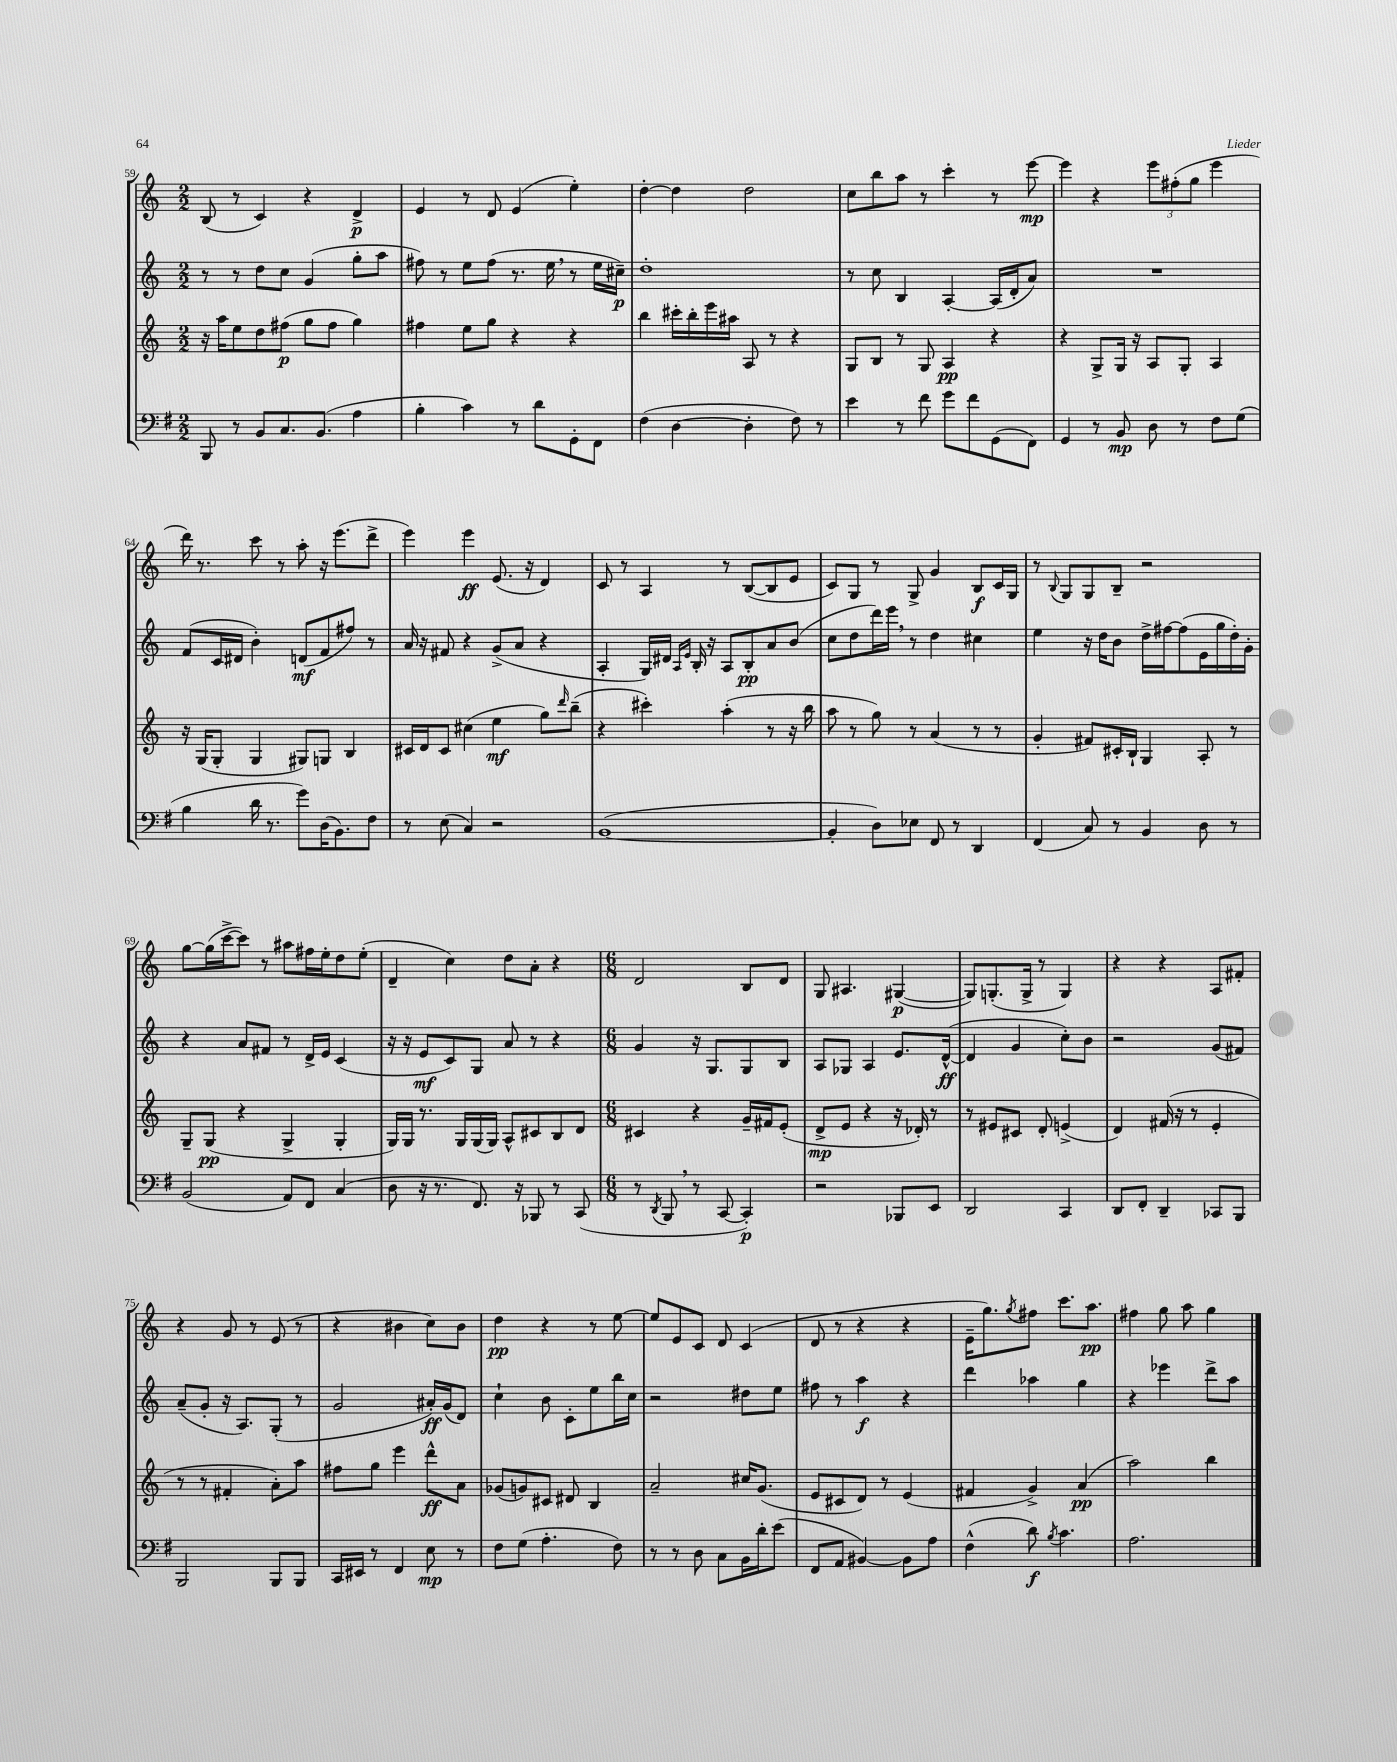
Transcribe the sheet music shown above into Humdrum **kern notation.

**kern	**dynam	**kern	**dynam	**kern	**dynam	**kern	**dynam
*part4	*part4	*part3	*part3	*part2	*part2	*part1	*part1
*staff4	*staff4	*staff3	*staff3	*staff2	*staff2	*staff1	*staff1
*clefF4	*	*clefG2	*	*clefG2	*	*clefG2	*
*k[f#]	*	*k[]	*	*k[]	*	*k[]	*
*M2/2	*	*M2/2	*	*M2/2	*	*M2/2	*
=59	=59	=59	=59	=59	=59	=59	=59
8BBB/	.	16r	.	8r	.	(8B/	.
.	.	16aa\KL	.	.	.	.	.
8r	.	8ee\	.	8r	.	8r	.
8BB/L	.	8dd\	.	8dd\L	.	4c/)	.
8.C/	.	(8ff#X\J	p	8cc\J	.	.	.
.	.	8gg\L	.	(4g/	.	4r	.
(8.BB/J	.	.	.	.	.	.	.
.	.	8ff#\J	.	.	.	.	.
4A\	.	4gg\)	.	8gg'\L	.	4d^/	p
.	.	.	.	8aa\J	.	.	.
=60	=60	=60	=60	=60	=60	=60	=60
4B'\	.	4ff#X\	.	8ff#X\)	.	4e/	.
.	.	.	.	8r	.	.	.
4c\)	.	8ee\L	.	8ee\L	.	8r	.
.	.	8gg\J	.	(8ff#\J	.	8d/	.
8r	.	4r	.	8.r	.	(4e/	.
8d\L	.	.	.	.	.	.	.
.	.	.	.	16ee,\	.	.	.
8GG'\	.	4r	.	8r	.	4ee'\)	.
8FF#\J	.	.	.	16ee\LL	.	.	.
.	.	.	.	16cc#X~\JJ)	p	.	.
=61	=61	=61	=61	=61	=61	=61	=61
(4F#\	.	4bb\	.	1dd'	.	[4dd'\	.
[4D\	.	16ccc#X'\LL	.	.	.	4dd\]	.
.	.	16bb'\	.	.	.	.	.
.	.	16eee\	.	.	.	.	.
.	.	16aa#X\JJ	.	.	.	.	.
4D'\]	.	8A/	.	.	.	2dd\	.
.	.	8r	.	.	.	.	.
8F#\)	.	4r	.	.	.	.	.
8r	.	.	.	.	.	.	.
=62	=62	=62	=62	=62	=62	=62	=62
4e\	.	8G/L	.	8r	.	8cc\L	.
.	.	8B/J	.	8cc\	.	8bb\	.
8r	.	8r	.	4B/	.	8aa\J	.
8f#\	.	8G/	.	.	.	8r	.
8g\L	.	4A/	pp	[4A'/	.	4ccc'\	.
8f#\	.	.	.	.	.	.	.
(8GG\	.	4r	.	(16A/LL]	.	8r	.
.	.	.	.	16d'/J	.	.	.
8FF#\J)	.	.	.	8a/J)	.	[8eee\	mp
=63	=63	=63	=63	=63	=63	=63	=63
4GG/	.	4r	.	1r	.	4eee\]	.
8r	.	8G^/L	.	.	.	4r	.
8BB/	mp	16G/Jk	.	.	.	.	.
.	.	16r	.	.	.	.	.
8D\	.	8A/L	.	.	.	12eee\L	.
.	.	.	.	.	.	(12ff#X'\	.
8r	.	8G'/J	.	.	.	.	.
.	.	.	.	.	.	12gg\J	.
8F#\L	.	4A/	.	.	.	4eee\	.
(8G\J	.	.	.	.	.	.	.
!!LO:LB:g=z
=64	=64	=64	=64	=64	=64	=64	=64
4B\	.	16r	.	(8f/L	.	16ddd\)	.
.	.	(16G/KL	.	.	.	8.r	.
.	.	8G'/J	.	16c/L	.	.	.
.	.	.	.	16d#X/JJ	.	.	.
16d\	.	4G/	.	4b'\)	.	8ccc\	.
8.r	.	.	.	.	.	.	.
.	.	.	.	.	.	8r	.
8g\L)	.	8G#X/L)	.	(8dn/L	mf	8aa'\	.
(16D\K	.	8Gn/J	.	8f/	.	16r	.
8.BB\)	.	.	.	.	.	(8.eee\L	.
.	.	4B/	.	8ff#X/J)	.	.	.
8F#\J	.	.	.	8r	.	8ddd^\J	.
=65	=65	=65	=65	=65	=65	=65	=65
8r	.	16c#X/LL	.	16a/	.	4eee\)	.
.	.	16d/J	.	16r	.	.	.
(8E\	.	8c#/J	.	8f#X/	.	.	.
4C/)	.	(4cc#X\	.	4r	.	4eee\	ff
2r	.	4ee\	mf	(8g^/L	.	(8.e/	.
.	.	.	.	8a/J	.	.	.
.	.	.	.	.	.	16r	.
.	.	8gg\L)	.	4r	.	4d/)	.
.	.	16qqddd/	.	.	.	.	.
.	.	(8bb~\J	.	.	.	.	.
=66	=66	=66	=66	=66	=66	=66	=66
([1BB	.	4r	.	4A'/	.	8c/	.
.	.	.	.	.	.	8r	.
.	.	4ccc#X'\)	.	16G/LL)	.	4A/	.
.	.	.	.	16d#X/JJ	.	.	.
.	.	.	.	16qqA/LL	.	.	.
.	.	.	.	16qqe/JJ	.	.	.
.	.	.	.	16B'/	.	.	.
.	.	.	.	16r	.	.	.
.	.	(4aa'\	.	8A/L	.	8r	.
.	.	.	.	8B'/	pp	([8B/L	.
.	.	8r	.	8a/	.	8B/]	.
.	.	16r	.	(8b/J	.	8e/J	.
.	.	16bb\	.	.	.	.	.
=67	=67	=67	=67	=67	=67	=67	=67
4BB'/]	.	8aa\	.	8cc\L	.	8c/L)	.
.	.	8r	.	8dd\	.	8G/J	.
8D\L)	.	8gg\)	.	16ddd\L)	.	8r	.
.	.	.	.	16eee,\JJ	.	.	.
8E-X\J	.	8r	.	8r	.	8G^/	.
8FF#/	.	(4a/	.	4dd\	.	4g/	.
8r	.	.	.	.	.	.	.
4DD/	.	8r	.	4cc#X\	.	8B/L	f
.	.	8r	.	.	.	16c/L	.
.	.	.	.	.	.	16G/JJ	.
=68	=68	=68	=68	=68	=68	=68	=68
(4FF#/	.	4g'/	.	4ee\	.	8r	.
.	.	.	.	.	.	8qqB/	.
.	.	.	.	.	.	8G/L	.
8C/)	.	8f#X/L)	.	16r	.	8G/	.
.	.	.	.	16dd\KL	.	.	.
8r	.	16c#X'/L	.	8b\J	.	8B~/J	.
.	.	16B`/JJ	.	.	.	.	.
4BB/	.	4G/	.	16dd^\LL	.	2r	.
.	.	.	.	[16ff#X\J	.	.	.
.	.	.	.	(8ff#\]	.	.	.
8D\	.	8A'/	.	16e\L	.	.	.
.	.	.	.	16gg\	.	.	.
8r	.	8r	.	16dd'\)	.	.	.
.	.	.	.	16g'\JJ	.	.	.
!!LO:LB:g=z
=69	=69	=69	=69	=69	=69	=69	=69
(2BB/	.	8G~/L	.	4r	.	[8gg\L	.
.	.	(8G/J	pp	.	.	(16gg\L]	.
.	.	.	.	.	.	[16ccc^\J	.
.	.	4r	.	8a/L	.	8ccc\J])	.
.	.	.	.	8f#X/J	.	8r	.
8AA/L)	.	4G^/	.	8r	.	8aa#X\L	.
8FF#/J	.	.	.	16d^/LL	.	16ff#X\L	.
.	.	.	.	16e/JJ	.	16ee'\J	.
(4C/	.	4G'/	.	(4c/	.	8dd\	.
.	.	.	.	.	.	(8ee'\J	.
=70	=70	=70	=70	=70	=70	=70	=70
8D\	.	16G/LL)	.	16r	.	4d~/	.
.	.	16G/JJ	.	16r	.	.	.
16r	.	8.r	.	8e/L	mf	.	.
8.r	.	.	.	.	.	.	.
.	.	.	.	8c/)	.	4cc\)	.
.	.	16G/LL	.	.	.	.	.
8.FF#/)	.	(16G/	.	8G/J	.	.	.
.	.	16G/JJ)	.	.	.	.	.
.	.	8A^^/L	.	8a/	.	8dd\L	.
16r	.	.	.	.	.	.	.
8BBB-X/	.	8c#X/	.	8r	.	8a'\J	.
8r	.	8B/	.	4r	.	4r	.
(8CC/	.	8d/J	.	.	.	.	.
=71	=71	=71	=71	=71	=71	=71	=71
*M6/8	*	*M6/8	*	*M6/8	*	*M6/8	*
8r	.	4c#X/	.	4g/	.	2d/	.
8qDD/	.	.	.	.	.	.	.
8BBB,/	.	.	.	.	.	.	.
8r	.	4r	.	16r	.	.	.
.	.	.	.	8.G/L	.	.	.
[8CC/	.	.	.	.	.	.	.
4CC'/])	p	16g~/LL	.	8G/	.	8B/L	.
.	.	16f#X/J	.	.	.	.	.
.	.	(8e'/J	.	8B/J	.	8d/J	.
=72	=72	=72	=72	=72	=72	=72	=72
2r	.	8d^/L	mp	8A/L	.	8G/	.
.	.	8e/J	.	8G-X/J	.	4.A#X/	.
.	.	4r	.	4A/	.	.	.
8BBB-X/L	.	16r	.	8.e/L	.	([4G#X/	p
.	.	16d-X'/)	.	.	.	.	.
8EE/J	.	8r	.	.	.	.	.
.	.	.	.	([16d^^/Jk	ff	.	.
=73	=73	=73	=73	=73	=73	=73	=73
2DD/	.	8r	.	4d/]	.	8G#/L])	.
.	.	8e#X/L	.	.	.	(8.Gn'/	.
.	.	8c#X/J	.	4g/	.	.	.
.	.	.	.	.	.	16G^/Jk	.
.	.	8d'/	.	.	.	8r	.
4CC/	.	(4en^/	.	8cc'\L)	.	4G/)	.
.	.	.	.	8b\J	.	.	.
=74	=74	=74	=74	=74	=74	=74	=74
8DD/L	.	4d/)	.	2r	.	4r	.
8FF#'/J	.	.	.	.	.	.	.
4DD~/	.	(16f#X/	.	.	.	4r	.
.	.	16r	.	.	.	.	.
.	.	8r	.	.	.	.	.
8CC-X/L	.	4e'/	.	(8g/L	.	8A/L	.
8BBB/J	.	.	.	8f#X/J)	.	8f#X'/J	.
!!LO:LB:g=z
=75	=75	=75	=75	=75	=75	=75	=75
2BBB/	.	8r	.	(8a~/L	.	4r	.
.	.	8r	.	8g'/J	.	.	.
.	.	4f#X'/	.	16r	.	8g/	.
.	.	.	.	8.A/L)	.	.	.
.	.	.	.	.	.	8r	.
8BBB/L	.	8a'\L)	.	(8G'/J	.	(8e/	.
8BBB/J	.	8aa\J	.	8r	.	8r	.
=76	=76	=76	=76	=76	=76	=76	=76
16CC/LL	.	8ff#X\L	.	2g/	.	4r	.
16EE#X/JJ	.	.	.	.	.	.	.
8r	.	8gg\J	.	.	.	.	.
4FF#/	.	4eee\	.	.	.	4b#X\	.
8E\	mp	8ddd^^\L	ff	16a#X'/LL)	ff	8cc\L)	.
.	.	.	.	(16g/J	.	.	.
8r	.	8a\J	.	8d/J)	.	8b#\J	.
=77	=77	=77	=77	=77	=77	=77	=77
8F#\L	.	(8g-X/L	.	4cc`\	.	4dd\	pp
(8G\J	.	8gn/)	.	.	.	.	.
4.A'\	.	8c#X/J	.	8b\	.	4r	.
.	.	8d#X/	.	8c'\L	.	.	.
.	.	4B/	.	8ee\	.	8r	.
8F#\)	.	.	.	16bb\L	.	[8ee\	.
.	.	.	.	16cc\JJ	.	.	.
=78	=78	=78	=78	=78	=78	=78	=78
8r	.	2a~/	.	2r	.	8ee/L]	.
8r	.	.	.	.	.	8e/	.
8D\	.	.	.	.	.	8c/J	.
8C\L	.	.	.	.	.	8d/	.
16BB\L	.	16cc#X/KL	.	8dd#X\L	.	(4c/	.
16d'\J	.	(8.g/J	.	.	.	.	.
(8e\J	.	.	.	8ee\J	.	.	.
=79	=79	=79	=79	=79	=79	=79	=79
8FF#/L	.	8e/L	.	8ff#X\	.	8d/	.
8AA/J	.	8c#X/	.	8r	.	8r	.
[4BB#X/)	.	8d/J)	.	4aa\	f	4r	.
.	.	8r	.	.	.	.	.
8BB#\L]	.	(4e/	.	4r	.	4r	.
8A\J	.	.	.	.	.	.	.
=80	=80	=80	=80	=80	=80	=80	=80
(4F#^^\	.	4f#X/	.	4ddd\	.	16e~\KL	.
.	.	.	.	.	.	8.gg\)	.
.	.	.	.	.	.	8qgg/	.
8d\)	f	4g^/)	.	4aa-X\	.	8ff#X\J	.
8qB/	.	.	.	.	.	.	.
4.c\	.	.	.	.	.	8.ccc\L	.
.	.	(4a/	pp	4gg\	.	.	.
.	.	.	.	.	.	8.aa\J	pp
=81	=81	=81	=81	=81	=81	=81	=81
2.A\	.	2aa\)	.	4r	.	4ff#X\	.
.	.	.	.	4eee-X\	.	8gg\	.
.	.	.	.	.	.	8aa\	.
.	.	4bb\	.	8ddd^\L	.	4gg\	.
.	.	.	.	8aa\J	.	.	.
==	==	==	==	==	==	==	==
*-	*-	*-	*-	*-	*-	*-	*-
